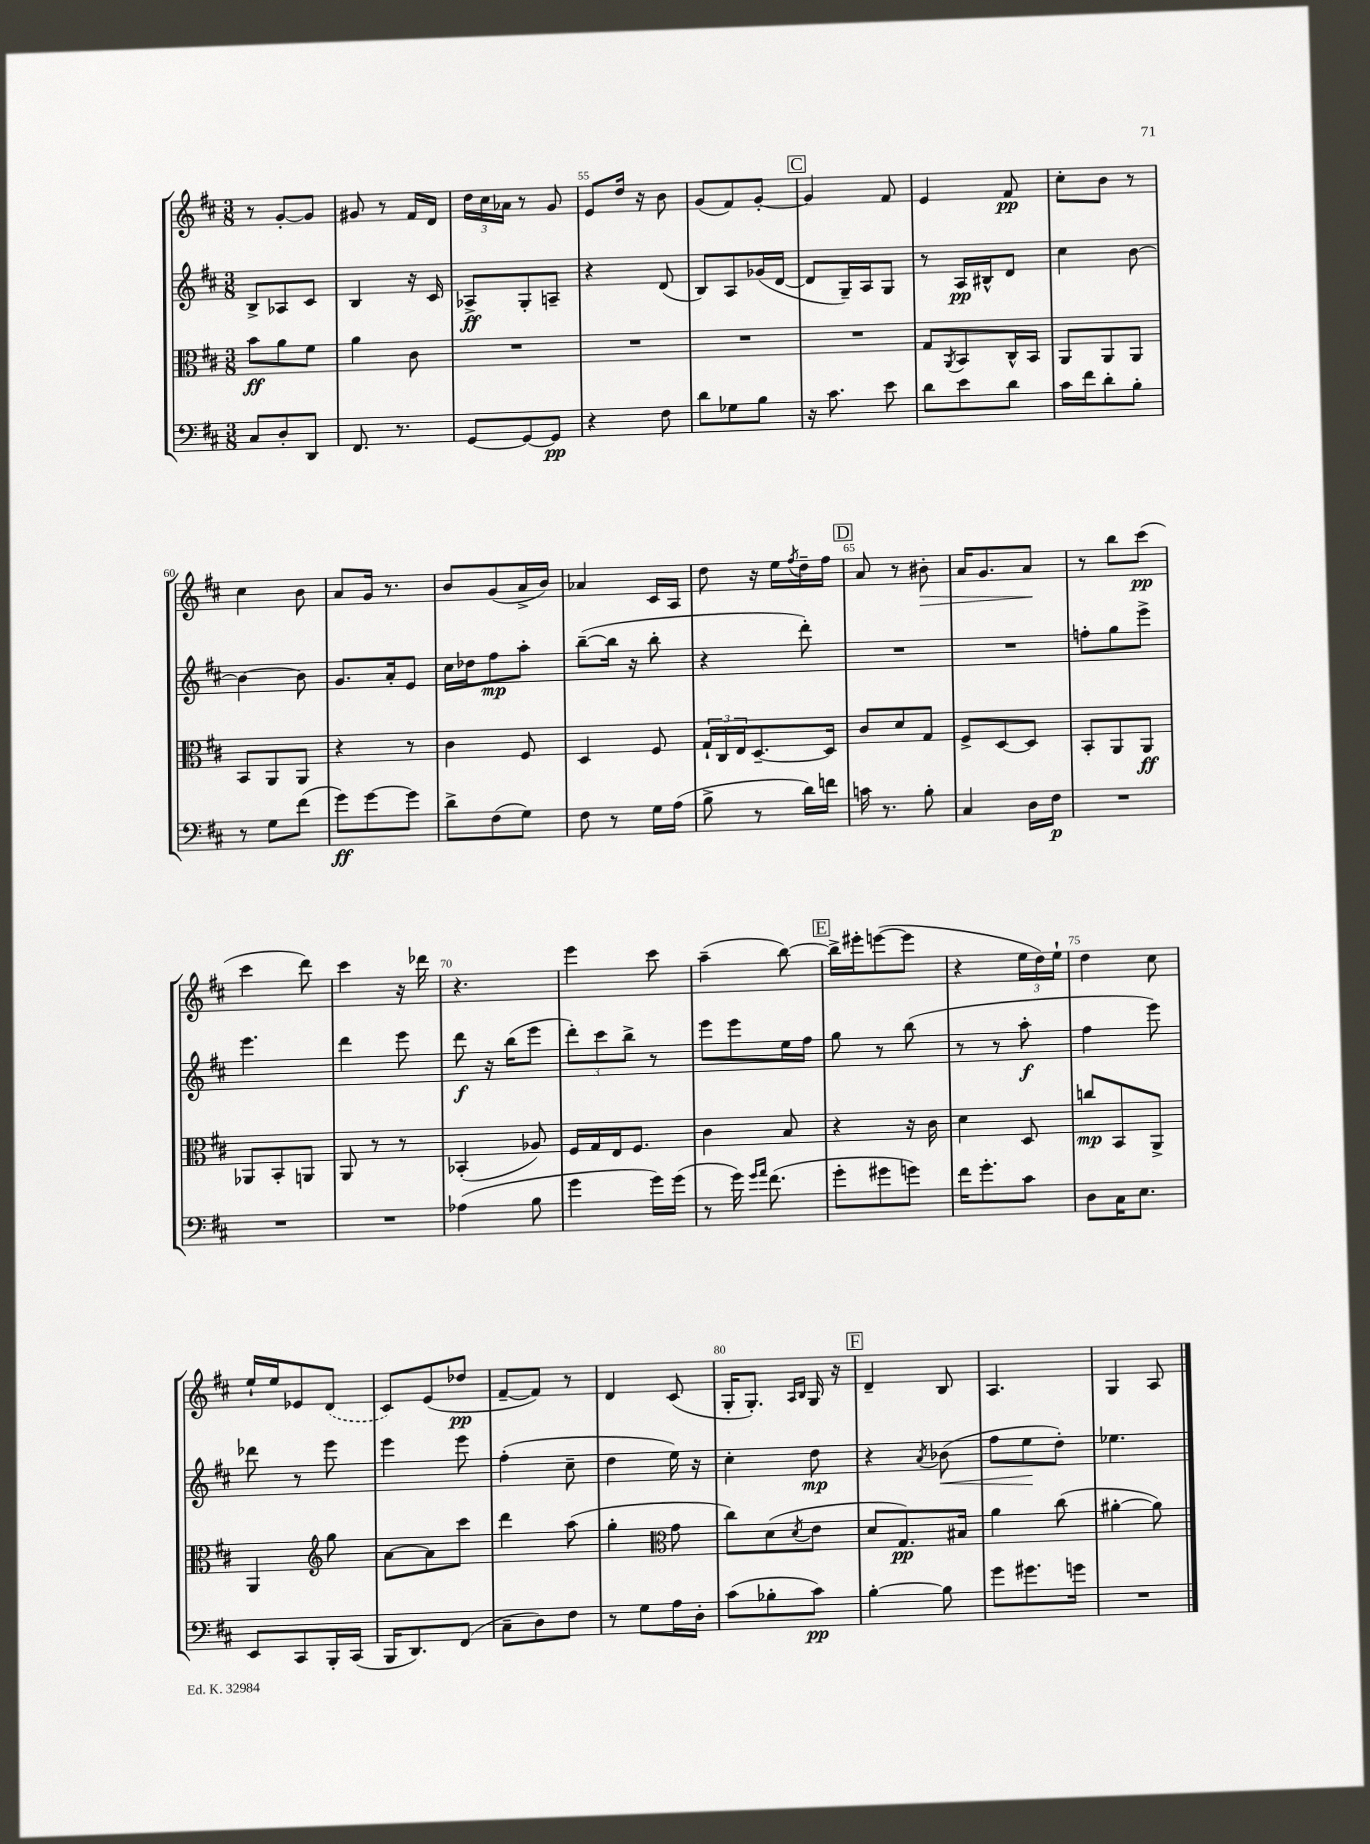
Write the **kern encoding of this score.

**kern	**dynam	**kern	**dynam	**kern	**dynam	**kern	**dynam
*part4	*part4	*part3	*part3	*part2	*part2	*part1	*part1
*staff4	*staff4	*staff3	*staff3	*staff2	*staff2	*staff1	*staff1
*clefF4	*	*clefC3	*	*clefG2	*	*clefG2	*
*k[f#c#]	*	*k[f#c#]	*	*k[f#c#]	*	*k[f#c#]	*
*M3/8	*	*M3/8	*	*M3/8	*	*M3/8	*
=52	=52	=52	=52	=52	=52	=52	=52
8C#/L	.	8b\L	ff	8B^/L	.	8r	.
8D'/	.	8a\	.	8A-X/	.	[8g'/L	.
8DD/J	.	8f#\J	.	8c#/J	.	8g/J]	.
=53	=53	=53	=53	=53	=53	=53	=53
8.FF#/	.	4a\	.	4B/	.	8g#X/	.
.	.	.	.	.	.	8r	.
8.r	.	.	.	.	.	.	.
.	.	8c#\	.	16r	.	16f#/LL	.
.	.	.	.	16c#/	.	16d/JJ	.
=54	=54	=54	=54	=54	=54	=54	=54
[8GG/L	.	4.r	.	8A-X^/L	ff	24dd\LL	.
.	.	.	.	.	.	24cc#\	.
.	.	.	.	.	.	24a-X\JJ	.
8GG/_	.	.	.	8G'/	.	8r	.
8GG/J]	pp	.	.	8An~/J	.	8g/	.
=55	=55	=55	=55	=55	=55	=55	=55
4r	.	4.r	.	4r	.	8e/L	.
.	.	.	.	.	.	16dd/Jk	.
.	.	.	.	.	.	16r	.
8F#\	.	.	.	(8d/	.	8b\	.
=56	=56	=56	=56	=56	=56	=56	=56
8d\L	.	4.r	.	8B/L)	.	(8g/L	.
8G-X\	.	.	.	8A/	.	8f#/)	.
8B\J	.	.	.	(16g-X/L	.	[8g'/J	.
.	.	.	.	[16d/JJ	.	.	.
!!LO:REH:place=s1:t=C
=57	=57	=57	=57	=57	=57	=57	=57
16r	.	4.r	.	8d/L]	.	4g/]	.
8.c#\	.	.	.	.	.	.	.
.	.	.	.	16G~/L)	.	.	.
.	.	.	.	16A/J	.	.	.
8e\	.	.	.	8G/J	.	8f#/	.
=58	=58	=58	=58	=58	=58	=58	=58
8d\L	.	8G/L	.	8r	.	4e/	.
.	.	8qAA/	.	.	.	.	.
8e\	.	8BB/	.	16A/LL	pp	.	.
.	.	.	.	16B#X^^/J	.	.	.
8d\J	.	16C#^^/L	.	8d/J	.	8f#/	pp
.	.	16BB/JJ	.	.	.	.	.
=59	=59	=59	=59	=59	=59	=59	=59
16c#\LL	.	8AA/L	.	4cc#\	.	8cc#'\L	.
16f#\J	.	.	.	.	.	.	.
8d'\	.	8AA/	.	.	.	8b\J	.
8B'\J	.	8AA/J	.	[8b\	.	8r	.
!!LO:LB:g=z
=60	=60	=60	=60	=60	=60	=60	=60
8r	.	8BB/L	.	4b\_	.	4cc#\	.
8G\L	.	8AA/	.	.	.	.	.
(8f#\J	.	8AA/J	.	8b\]	.	8b\	.
=61	=61	=61	=61	=61	=61	=61	=61
8g\L)	ff	4r	.	8.g/L	.	8a/L	.
[8g\	.	.	.	.	.	16g/Jk	.
.	.	.	.	16a'/k	.	8.r	.
8g\J]	.	8r	.	8e/J	.	.	.
=62	=62	=62	=62	=62	=62	=62	=62
8d^\L	.	4c#\	.	16cc#\LL	.	8b/L	.
.	.	.	.	16dd-X\J	.	.	.
(8F#\	.	.	.	8ff#\	mp	(8g/	.
8G\J)	.	8F#/	.	8aa'\J	.	16a^/L	.
.	.	.	.	.	.	16b/JJ)	.
=63	=63	=63	=63	=63	=63	=63	=63
8F#\	.	4D/	.	([8bb~\L	.	4a-X/	.
8r	.	.	.	16bb\Jk]	.	.	.
.	.	.	.	16r	.	.	.
16G\LL	.	8F#/	.	8bb'\	.	16c#/LL	.
(16A\JJ	.	.	.	.	.	16A/JJ	.
=64	=64	=64	=64	=64	=64	=64	=64
8B^\	.	24G`/LL	.	4r	.	8dd\	.
.	.	24C#/	.	.	.	.	.
.	.	24E/J	.	.	.	.	.
8r	.	[8.D~/	.	.	.	16r	.
.	.	.	.	.	.	16ee\LL	.
.	.	.	.	.	.	8qff#/	.
16d\LL)	.	.	.	8ddd'\)	.	16dd~\	.
16fn\JJ	.	16D/Jk]	.	.	.	16ff#\JJ	.
!!LO:REH:place=s1:t=D
=65	=65	=65	=65	=65	=65	=65	=65
16cn\	.	8c#/L	.	4.r	.	8a/	.
8.r	.	.	.	.	.	.	.
.	.	8d/	.	.	.	8r	.
!	!	!	!	!	!	!	!LO:HP:b
8B'\	.	8G/J	.	.	.	8b#X'\	>
=66	=66	=66	=66	=66	=66	=66	=66
4C#/	.	8F#^/L	.	4.r	.	16a/KL	.
.	.	.	.	.	.	8.g/	.
.	.	[8D/	.	.	.	.	.
16D\LL	.	8D/J]	.	.	.	8a/J	.
16F#\JJ	p	.	.	.	.	.	.
.	.	.	.	.	.	.	]
=67	=67	=67	=67	=67	=67	=67	=67
4.r	.	8BB'/L	.	8ffn'\L	.	8r	.
.	.	8AA/	.	8gg\	.	8bb\L	.
.	.	8AA/J	ff	8eee^\J	.	(8ccc#\J	pp
!!LO:LB:g=z
=68	=68	=68	=68	=68	=68	=68	=68
4.r	.	8AA-X/L	.	4.eee\	.	4ccc#\	.
.	.	8BB'/	.	.	.	.	.
.	.	8AAn/J	.	.	.	8ddd\)	.
=69	=69	=69	=69	=69	=69	=69	=69
4.r	.	8AA/	.	4ddd\	.	4ccc#\	.
.	.	8r	.	.	.	.	.
.	.	8r	.	8eee\	.	16r	.
.	.	.	.	.	.	16ddd-X\	.
=70	=70	=70	=70	=70	=70	=70	=70
(4A-X\	.	(4BB-X'/	.	8ddd\	f	4.r	.
.	.	.	.	16r	.	.	.
.	.	.	.	(16bb\KL	.	.	.
8B\	.	8A-X/)	.	8eee\J	.	.	.
=71	=71	=71	=71	=71	=71	=71	=71
4g\	.	16F#/LL	.	12ddd'\L)	.	4eee\	.
.	.	16G/	.	.	.	.	.
.	.	.	.	12ccc#\	.	.	.
.	.	16E/J	.	.	.	.	.
.	.	.	.	12bb^\J	.	.	.
.	.	8.F#/J	.	.	.	.	.
16g\LL)	.	.	.	8r	.	8ccc#\	.
(16g\JJ	.	.	.	.	.	.	.
=72	=72	=72	=72	=72	=72	=72	=72
8r	.	4c#\	.	8eee\L	.	(4aa~\	.
16g\)	.	.	.	8eee\	.	.	.
16qqg/LL	.	.	.	.	.	.	.
16qqa/JJ	.	.	.	.	.	.	.
(8.f#\	.	.	.	.	.	.	.
.	.	8B/	.	16ee\L	.	[8bb\)	.
.	.	.	.	16ff#\JJ	.	.	.
!!LO:REH:place=s1:t=E
=73	=73	=73	=73	=73	=73	=73	=73
8g'\L	.	4r	.	8gg\	.	16bb^\LL]	.
.	.	.	.	.	.	16eee#X'\J	.
8g#X\	.	.	.	8r	.	([8eeen\	.
8gn\J)	.	16r	.	(8bb\	.	8eee\J]	.
.	.	16c#\	.	.	.	.	.
=74	=74	=74	=74	=74	=74	=74	=74
16f#\KL	.	4d\	.	8r	.	4r	.
8.g'\	.	.	.	.	.	.	.
.	.	.	.	8r	.	.	.
8c#\J	.	8D/	.	8aa'\	f	24ee\LL	.
.	.	.	.	.	.	24dd\)	.
.	.	.	.	.	.	24ee`\JJ	.
=75	=75	=75	=75	=75	=75	=75	=75
8D\L	.	8ccn/L	mp	4ff#\	.	4dd\	.
16C#\K	.	8BB/	.	.	.	.	.
8.E\J	.	.	.	.	.	.	.
.	.	8AA^/J	.	8eee\)	.	8cc#\	.
!!LO:LB:g=z
=76	=76	=76	=76	=76	=76	=76	=76
8EE/L	.	4AA/	.	8ddd-X\	.	16ee`/LL	.
.	.	.	.	.	.	16ee/J	.
8CC#/	.	.	.	8r	.	8e-X/	.
*	*	*clefG2	*	*	*	*	*
16BBB'/L	.	8gg\	.	8eee\	.	(8d/J	.
(16CC#/JJ	.	.	.	.	.	.	.
=77	=77	=77	=77	=77	=77	=77	=77
16BBB/KL	.	[8a\L	.	4eee\	.	8c#/L)	.
8.DD/)	.	.	.	.	.	.	.
.	.	8a\]	.	.	.	(8e/	.
(8FF#/J	.	8ccc#\J	.	8eee\	.	8dd-X/J	pp
=78	=78	=78	=78	=78	=78	=78	=78
8C#~\L	.	4ddd\	.	(4ff#'\	.	[8f#~/L	.
8D\)	.	.	.	.	.	8f#/J])	.
8F#\J	.	(8aa\	.	8cc#~\	.	8r	.
=79	=79	=79	=79	=79	=79	=79	=79
8r	.	4gg'\	.	4dd\	.	4d/	.
8G\L	.	.	.	.	.	.	.
*	*	*clefC3	*	*	*	*	*
16A\L	.	8g\	.	16ee\)	.	(8c#/	.
16D'\JJ	.	.	.	16r	.	.	.
=80	=80	=80	=80	=80	=80	=80	=80
(8c#\L	.	8cc#\L)	.	4cc#'\	.	16G'/KL	.
.	.	.	.	.	.	8.G'/J)	.
8B-X'\	.	(8d\	.	.	.	.	.
.	.	.	.	.	.	16qqA/LL	.
.	.	8qd/	.	.	.	16qqB/JJ	.
8c#\J)	pp	8e\J	.	8dd\	mp	16G/	.
.	.	.	.	.	.	16r	.
!!LO:REH:place=s1:t=F
=81	=81	=81	=81	=81	=81	=81	=81
[4B'\	.	8d/L	.	4r	.	4d~/	.
.	.	8.G/)	pp	.	.	.	.
.	.	.	.	8qa/	.	.	.
!	!	!	!	!	!LO:HP:b	!	!
8B\]	.	.	.	(8b-X\	<	8B/	.
.	.	16B#X/Jk	.	.	.	.	.
=82	=82	=82	=82	=82	=82	=82	=82
8g\L	.	4a\	.	8ff#\L	.	4.A/	.
8.g#X\	.	.	.	8ee\	.	.	.
.	.	(8cc#\	.	8dd'\J)	[	.	.
16gn\Jk	.	.	.	.	.	.	.
=83	=83	=83	=83	=83	=83	=83	=83
4.r	.	[4a#X'\	.	4.ee-X\	.	4G/	.
.	.	8a#\])	.	.	.	8A/	.
==	==	==	==	==	==	==	==
*-	*-	*-	*-	*-	*-	*-	*-
